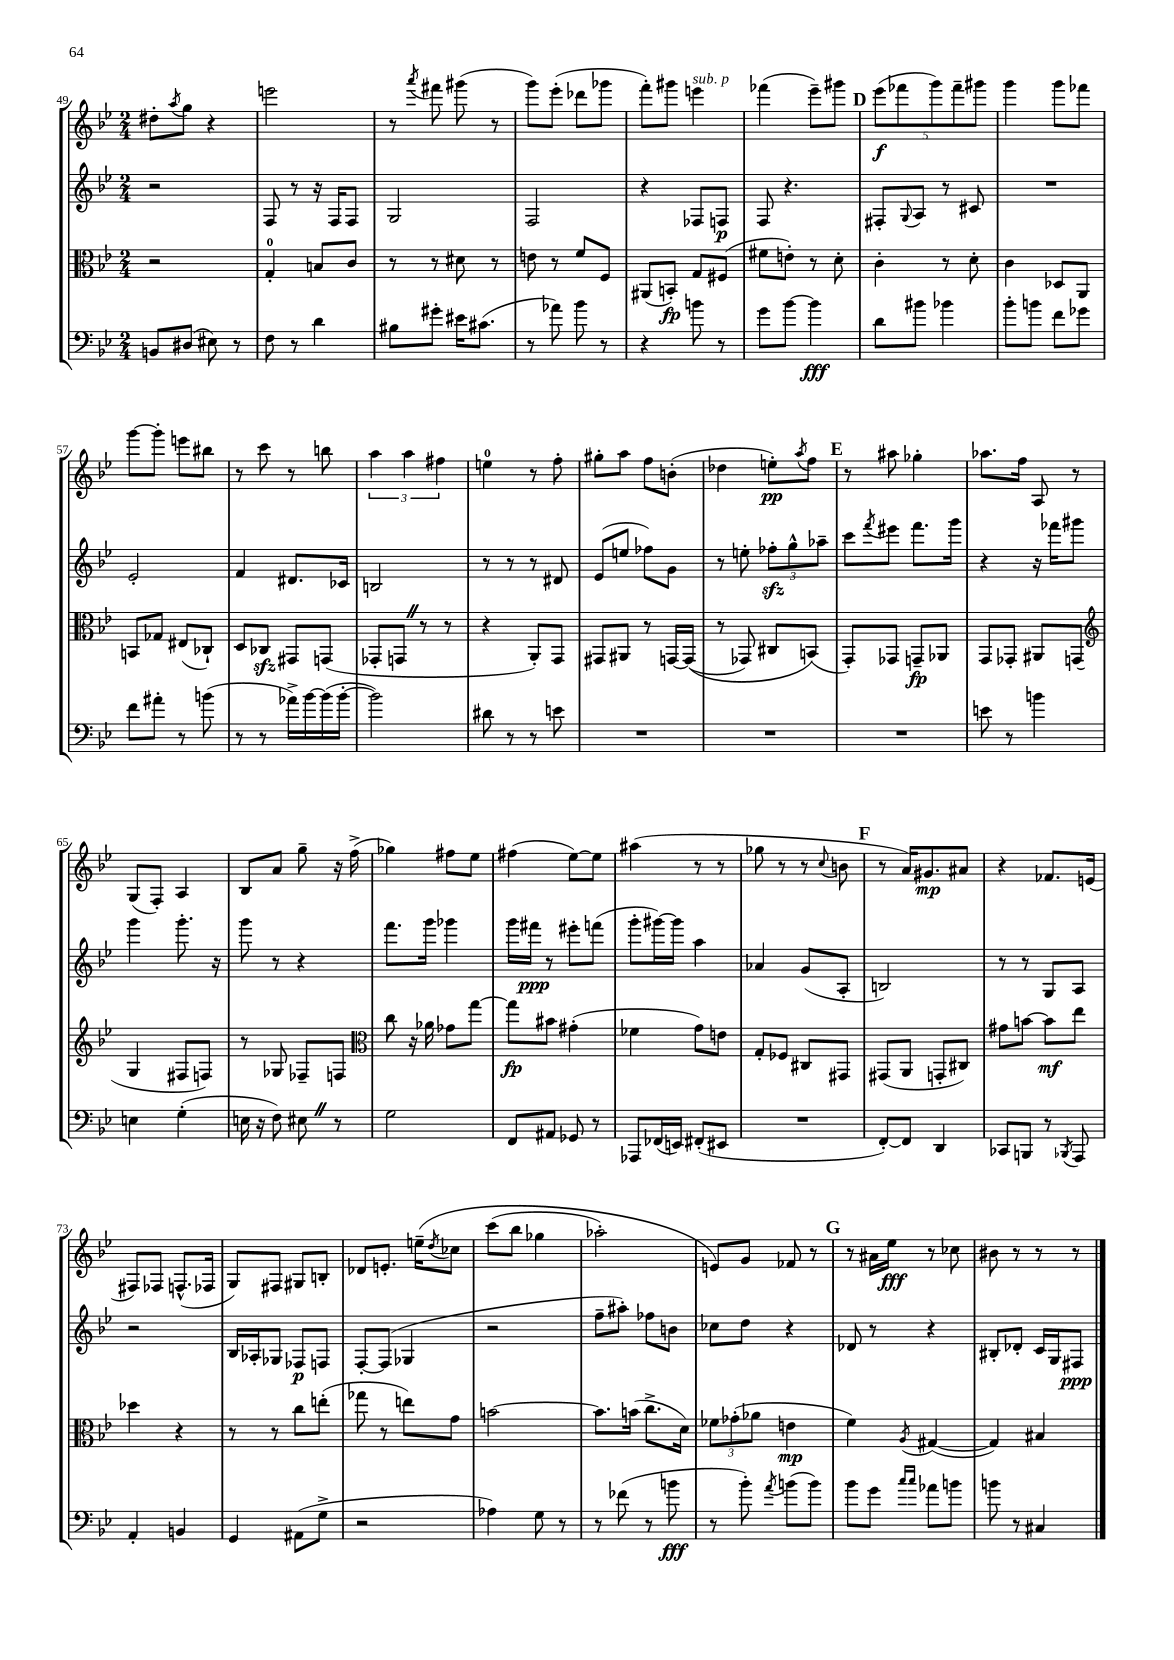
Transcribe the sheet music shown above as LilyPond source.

<<
\new StaffGroup <<
\new Staff = "s0" {
    \clef treble \key bes \major \numericTimeSignature \time 2/4
    dis''8-. \acciaccatura { a''8 } g''8 r4 |
    e'''2 |
    r8 \acciaccatura { a'''8 } fis'''8 gis'''8( r8 |
    g'''8) ees'''8-.( des'''8 ges'''8 |
    f'''8-.) gis'''8 e'''4^\markup { \italic "sub. p" } |
    fes'''4( ees'''8--) gis'''8 |
    \mark \markup { \bold "D" } \tuplet 5/4 { ees'''8\f( fes'''8 g'''8) fes'''8-- gis'''8 } |
    g'''4 g'''8 fes'''8 |
    g'''8~ g'''8-. e'''8 bis''8 |
    r8 c'''8 r8 b''8 |
    \tuplet 3/2 { a''4 a''4 fis''4 } |
    e''4-0 r8 f''8-. |
    gis''8-. a''8 f''8 b'8-.( |
    des''4 e''8-.\pp) \acciaccatura { a''8 } f''8 |
    \mark \markup { \bold "E" } r8 ais''8 ges''4-. |
    aes''8. f''16 a8 r8 |
    g8( f8-.) a4 |
    bes8 a'8 g''8-- r16 f''16->( |
    ges''4) fis''8 ees''8 |
    fis''4( ees''8~) ees''8 |
    ais''4( r8 r8 |
    ges''8 r8 r8 \appoggiatura { c''8 } b'8 |
    \mark \markup { \bold "F" } r8 a'16) gis'8.\mp ais'8 |
    r4 fes'8. e'16( |
    fis8) fes8 f8.-^( fes16 |
    g8) fis8 gis8 b8-. |
    des'8 e'8.-. e''16--\( \acciaccatura { d''8 } ces''8 |
    c'''8( bes''8 ges''4 |
    aes''2-.) |
    e'8\) g'8 fes'8 r8 |
    \mark \markup { \bold "G" } r8 ais'16 ees''16\fff r8 ces''8 |
    bis'8 r8 r8 r8 \bar "|." |
}
\new Staff = "s1" {
    \clef treble \key bes \major \numericTimeSignature \time 2/4
    r2 |
    f8 r8 r16 f16 f8 |
    g2 |
    f2 |
    r4 fes8 f8\p |
    f8 r4. |
    \mark \markup { \bold "D" } fis8-. \appoggiatura { g8 } a8 r8 cis'8 |
    R2 |
    ees'2-. |
    f'4 dis'8. ces'16 |
    b2 |
    r8 r8 r8 dis'8 |
    ees'8( e''8 fes''8) g'8 |
    r8 e''8-. \tuplet 3/2 { fes''8-.\sfz g''8-^ aes''8-- } |
    \mark \markup { \bold "E" } c'''8 \acciaccatura { f'''8 } eis'''8 f'''8. g'''16 |
    r4 r16 fes'''16 gis'''8 |
    g'''4 g'''8.-. r16 |
    g'''8 r8 r4 |
    f'''8. g'''16 ges'''4 |
    g'''16 fis'''16\ppp r8 eis'''8-. f'''8( |
    g'''8-. gis'''16~) gis'''16 a''4 |
    aes'4 g'8( a8-. |
    \mark \markup { \bold "F" } b2) |
    r8 r8 g8 a8 |
    r2 |
    bes16 aes16-. ges8 fes8\p f8 |
    f8~-. f8( ges4 |
    r2 |
    f''8-- ais''8-.) fes''8 b'8 |
    ces''8 d''8 r4 |
    \mark \markup { \bold "G" } des'8 r8 r4 |
    bis8-. des'8-. c'16 g16 fis8\ppp \bar "|." |
}
\new Staff = "s2" {
    \clef alto \key bes \major \numericTimeSignature \time 2/4
    r2 |
    g4-0-. b8 c'8 |
    r8 r8 dis'8 r8 |
    e'8 r8 f'8 f8 |
    ais,8( b,8-.\fp) g8 fis8( |
    fis'8 e'8-.) r8 d'8-. |
    \mark \markup { \bold "D" } c'4-. r8 d'8-. |
    c'4 des8 a,8 |
    b,8 ges8 eis8( ces8-!) |
    d8 ces8\sfz gis,8 g,8( |
    ges,8-. g,8 \once \override BreathingSign.text = \markup { \musicglyph "scripts.caesura.straight" } \breathe r8 r8 |
    r4 a,8-.) g,8 |
    gis,8 ais,8 r8 g,16~ g,16(\( |
    r8 ges,8) cis8 b,8(\) |
    \mark \markup { \bold "E" } g,8-.) ges,8 g,8--\fp aes,8 |
    g,8 ges,8-. ais,8 g,8( |
    \clef treble g4 fis8 f8) |
    r8 ges8 fes8-- f8 |
    \clef alto c''8 r16 aes'16 ges'8 g''8~ |
    g''8\fp bis'8 gis'4-.( |
    fes'4 g'8) e'8 |
    g8-. fes8 cis8 gis,8 |
    \mark \markup { \bold "F" } gis,8( a,8 g,8-. cis8) |
    gis'8 b'8~ b'8\mf ees''8 |
    des''4 r4 |
    r8 r8 c''8 e''8-.( |
    ges''8 r8 e''8) g'8 |
    b'2~ |
    b'8. b'16( c''8.-> d'16) |
    \tuplet 3/2 { fes'8 ges'8-.( aes'8 } e'4\mp |
    \mark \markup { \bold "G" } f'4) \acciaccatura { a8 } gis4~( |
    gis4) bis4 \bar "|." |
}
\new Staff = "s3" {
    \clef bass \key bes \major \numericTimeSignature \time 2/4
    b,8 dis8( eis8) r8 |
    f8 r8 d'4 |
    bis8 gis'8-. eis'16 cis'8.( |
    r8 aes'8) bes'8 r8 |
    r4 b'8 r8 |
    g'8 bes'8~ bes'4\fff |
    \mark \markup { \bold "D" } d'8 bis'8 bes'4 |
    bes'8-. b'8 f'8 ges'8 |
    f'8 ais'8-. r8 b'8( |
    r8 r8 aes'16->) bes'16~ bes'16( bes'16~-. |
    bes'2) |
    dis'8 r8 r8 e'8 |
    R2 |
    R2 |
    \mark \markup { \bold "E" } R2 |
    e'8 r8 b'4 |
    e4 g4-.( |
    e16 r16 f8) eis8 \once \override BreathingSign.text = \markup { \musicglyph "scripts.caesura.straight" } \breathe r8 |
    g2 |
    f,8 ais,8 ges,8 r8 |
    aes,,8 fes,16( e,16) fis,8-.( eis,8 |
    R2 |
    \mark \markup { \bold "F" } f,8~-.) f,8 d,4 |
    ces,8 b,,8 r8 \acciaccatura { bes,,8 } a,,8 |
    a,4-. b,4 |
    g,4 ais,8( g8-> |
    r2 |
    aes4) g8 r8 |
    r8 fes'8( r8 b'8\fff |
    r8 bes'8-.) \acciaccatura { a'8 } b'8( b'8) |
    \mark \markup { \bold "G" } bes'8 g'8 \grace { c''16 c''16 } aes'8 b'8 |
    b'8 r8 cis4 \bar "|." |
}
>>
>>
\layout { \context { \Score currentBarNumber = #49 } }
